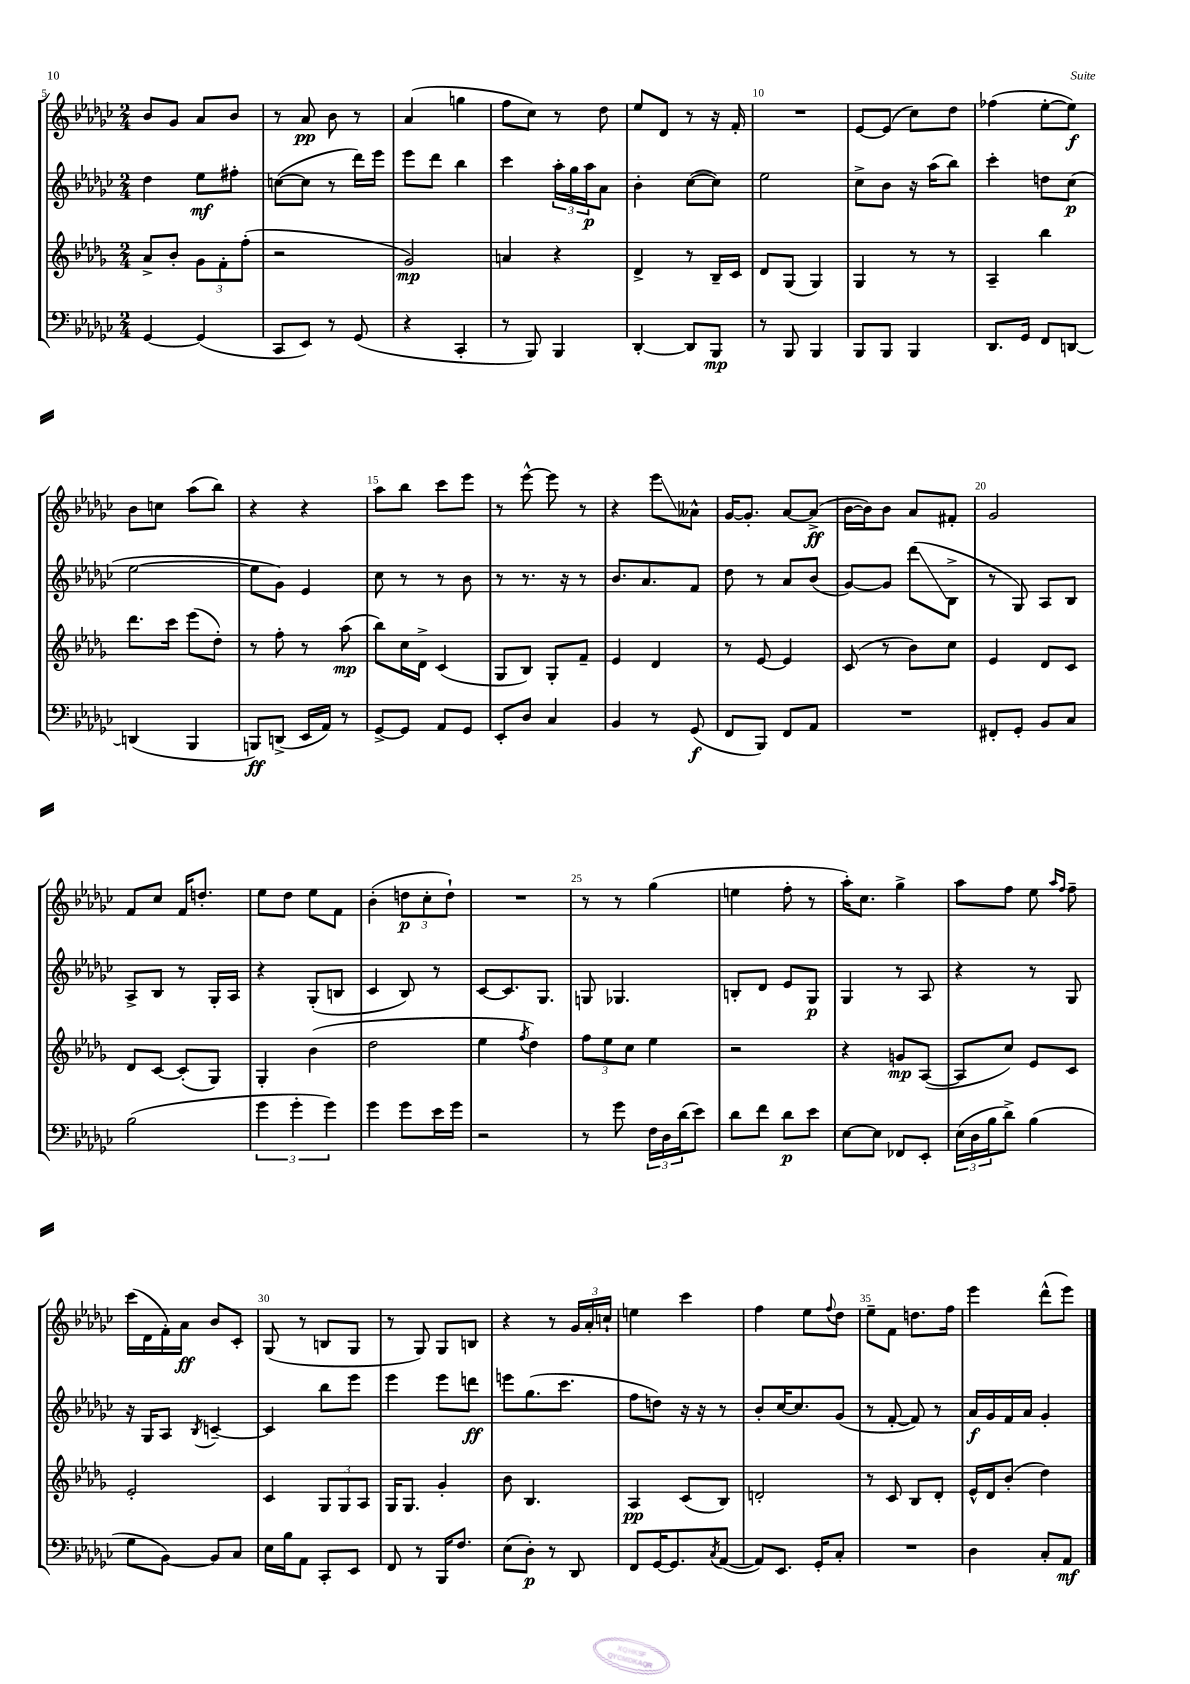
<<
\new StaffGroup <<
\new Staff = "s0" {
    \clef treble \key ges \major \numericTimeSignature \time 2/4
    bes'8 ges'8 aes'8 bes'8 |
    r8 aes'8\pp bes'8 r8 |
    aes'4( g''4 |
    f''8 ces''8) r8 des''8 |
    ees''8 des'8 r8 r16 f'16-. |
    R2 |
    ees'8~ ees'8( ces''8) des''8 |
    fes''4( ees''8~-. ees''8\f) |
    bes'8 c''8 aes''8( bes''8) |
    r4 r4 |
    aes''8 bes''8 ces'''8 ees'''8 |
    r8 ees'''8~-^ ees'''8 r8 |
    r4 ees'''8\glissando aeses'8-^ |
    ges'16~ ges'8.-. aes'8~ aes'8->\ff( |
    bes'16~ bes'16) bes'8 aes'8 fis'8-. |
    ges'2 |
    f'8 ces''8 f'16 d''8.-. |
    ees''8 des''8 ees''8 f'8 |
    bes'4-.( \tuplet 3/2 { d''8\p ces''8-. d''8-!) } |
    R2 |
    r8 r8 ges''4( |
    e''4 f''8-. r8 |
    aes''16-.) ces''8. ges''4-> |
    aes''8 f''8 ees''8 \grace { aes''16 f''16 } f''8-- |
    ces'''16( des'16 f'16-.) aes'16\ff bes'8 ces'8-. |
    ges8( r8 b8 ges8 |
    r8 ges8) ges8 b8 |
    r4 r8 \tuplet 3/2 { ges'16 aes'16-. c''16-! } |
    e''4 ces'''4 |
    f''4 ees''8 \appoggiatura { f''8 } des''8 |
    ees''8-- f'8 d''8. f''16 |
    ees'''4 des'''8-^( ees'''8) \bar "|." |
}
\new Staff = "s1" {
    \clef treble \key ges \major \numericTimeSignature \time 2/4
    des''4 ees''8\mf fis''8-. |
    c''8~( c''8 r8 des'''16) ees'''16 |
    ees'''8 des'''8 bes''4 |
    ces'''4 \tuplet 3/2 { aes''16-. ges''16 aes''16\p } aes'8 |
    bes'4-. ces''8~( ces''8) |
    ees''2 |
    ces''8-> bes'8 r16 aes''16( bes''8) |
    ces'''4-. d''8 ces''8\p( |
    ees''2~ |
    ees''8 ges'8) ees'4 |
    ces''8 r8 r8 bes'8 |
    r8 r8. r16 r8 |
    bes'8. aes'8. f'8 |
    des''8 r8 aes'8 bes'8( |
    ges'8~) ges'8 des'''8\glissando( bes8-> |
    r8 ges8) aes8 bes8 |
    aes8-> bes8 r8 ges16-. aes16 |
    r4 ges8-.( b8 |
    ces'4 bes8) r8 |
    ces'8~ ces'8. ges8. |
    g8 ges4. |
    b8-. des'8 ees'8 ges8\p |
    ges4 r8 aes8 |
    r4 r8 ges8 |
    r16 ges16 aes8 \acciaccatura { bes8 } c'4~-- |
    c'4 bes''8 ees'''8 |
    ees'''4 ees'''8 d'''8\ff |
    e'''8 ges''8.( ces'''8. |
    f''8 d''8) r16 r16 r8 |
    bes'8-. ces''16~ ces''8. ges'8( |
    r8 f'8~-. f'8) r8 |
    aes'16\f ges'16 f'16 aes'16 ges'4-. \bar "|." |
}
\new Staff = "s2" {
    \clef treble \key des \major \numericTimeSignature \time 2/4
    aes'8-> bes'8-. \tuplet 3/2 { ges'8 f'8-. f''8-.( } |
    r2 |
    ges'2\mp) |
    a'4 r4 |
    des'4-> r8 bes16-- c'16 |
    des'8 ges8( ges4) |
    ges4 r8 r8 |
    aes4-- bes''4 |
    des'''8. c'''16 ees'''8( des''8-.) |
    r8 f''8-. r8 aes''8\mp( |
    bes''8) c''16 des'16-> c'4( |
    ges8 bes8) ges8-. f'8-- |
    ees'4 des'4 |
    r8 ees'8~ ees'4 |
    c'8( r8 bes'8) c''8 |
    ees'4 des'8 c'8 |
    des'8 c'8~ c'8-.( ges8) |
    ges4-. bes'4( |
    des''2 |
    ees''4 \acciaccatura { f''8 } des''4) |
    \tuplet 3/2 { f''8 ees''8 c''8 } ees''4 |
    r2 |
    r4 g'8\mp aes8~( |
    aes8 c''8) ees'8 c'8 |
    ees'2-. |
    c'4 \tuplet 3/2 { ges8 ges8 aes8 } |
    ges16 ges8. ges'4-. |
    bes'8 bes4. |
    aes4\pp c'8( bes8) |
    d'2-. |
    r8 c'8 bes8 des'8-. |
    ees'16-^ des'16 bes'8-.( des''4) \bar "|." |
}
\new Staff = "s3" {
    \clef bass \key ges \major \numericTimeSignature \time 2/4
    ges,4~ ges,4( |
    ces,8 ees,8) r8 ges,8( |
    r4 ces,4-. |
    r8 bes,,8) bes,,4 |
    des,4~-. des,8 bes,,8\mp |
    r8 bes,,8 bes,,4 |
    bes,,8 bes,,8 bes,,4 |
    des,8. ges,16 f,8 d,8~ |
    d,4( bes,,4 |
    b,,8\ff) d,8->( ees,16 aes,16) r8 |
    ges,8~-> ges,8 aes,8 ges,8 |
    ees,8-. des8 ces4 |
    bes,4 r8 ges,8\f( |
    f,8 bes,,8) f,8 aes,8 |
    R2 |
    fis,8-. ges,8-. bes,8 ces8 |
    bes2( |
    \tuplet 3/2 { ges'4 ges'4-. ges'4) } |
    ges'4 ges'8 ees'16 ges'16 |
    r2 |
    r8 ges'8 \tuplet 3/2 { f16 des16 des'16( } ees'8) |
    des'8 f'8 des'8\p ees'8 |
    ees8~ ees8 fes,8 ees,8-. |
    \tuplet 3/2 { ees16( des16 bes16 } des'8->) bes4( |
    ges8 bes,8~) bes,8 ces8 |
    ees16 bes16 aes,8 ces,8-. ees,8 |
    f,8 r8 bes,,16 f8. |
    ees8( des8-.\p) r8 des,8 |
    f,8 ges,16~ ges,8. \acciaccatura { ces8 } aes,8~( |
    aes,8) ees,8. ges,16-. ces8-. |
    R2 |
    des4 ces8-. aes,8\mf \bar "|." |
}
>>
>>
\layout { \context { \Score currentBarNumber = #5 \override BarNumber.break-visibility = ##(#f #t #t) barNumberVisibility = #(every-nth-bar-number-visible 5) } }
